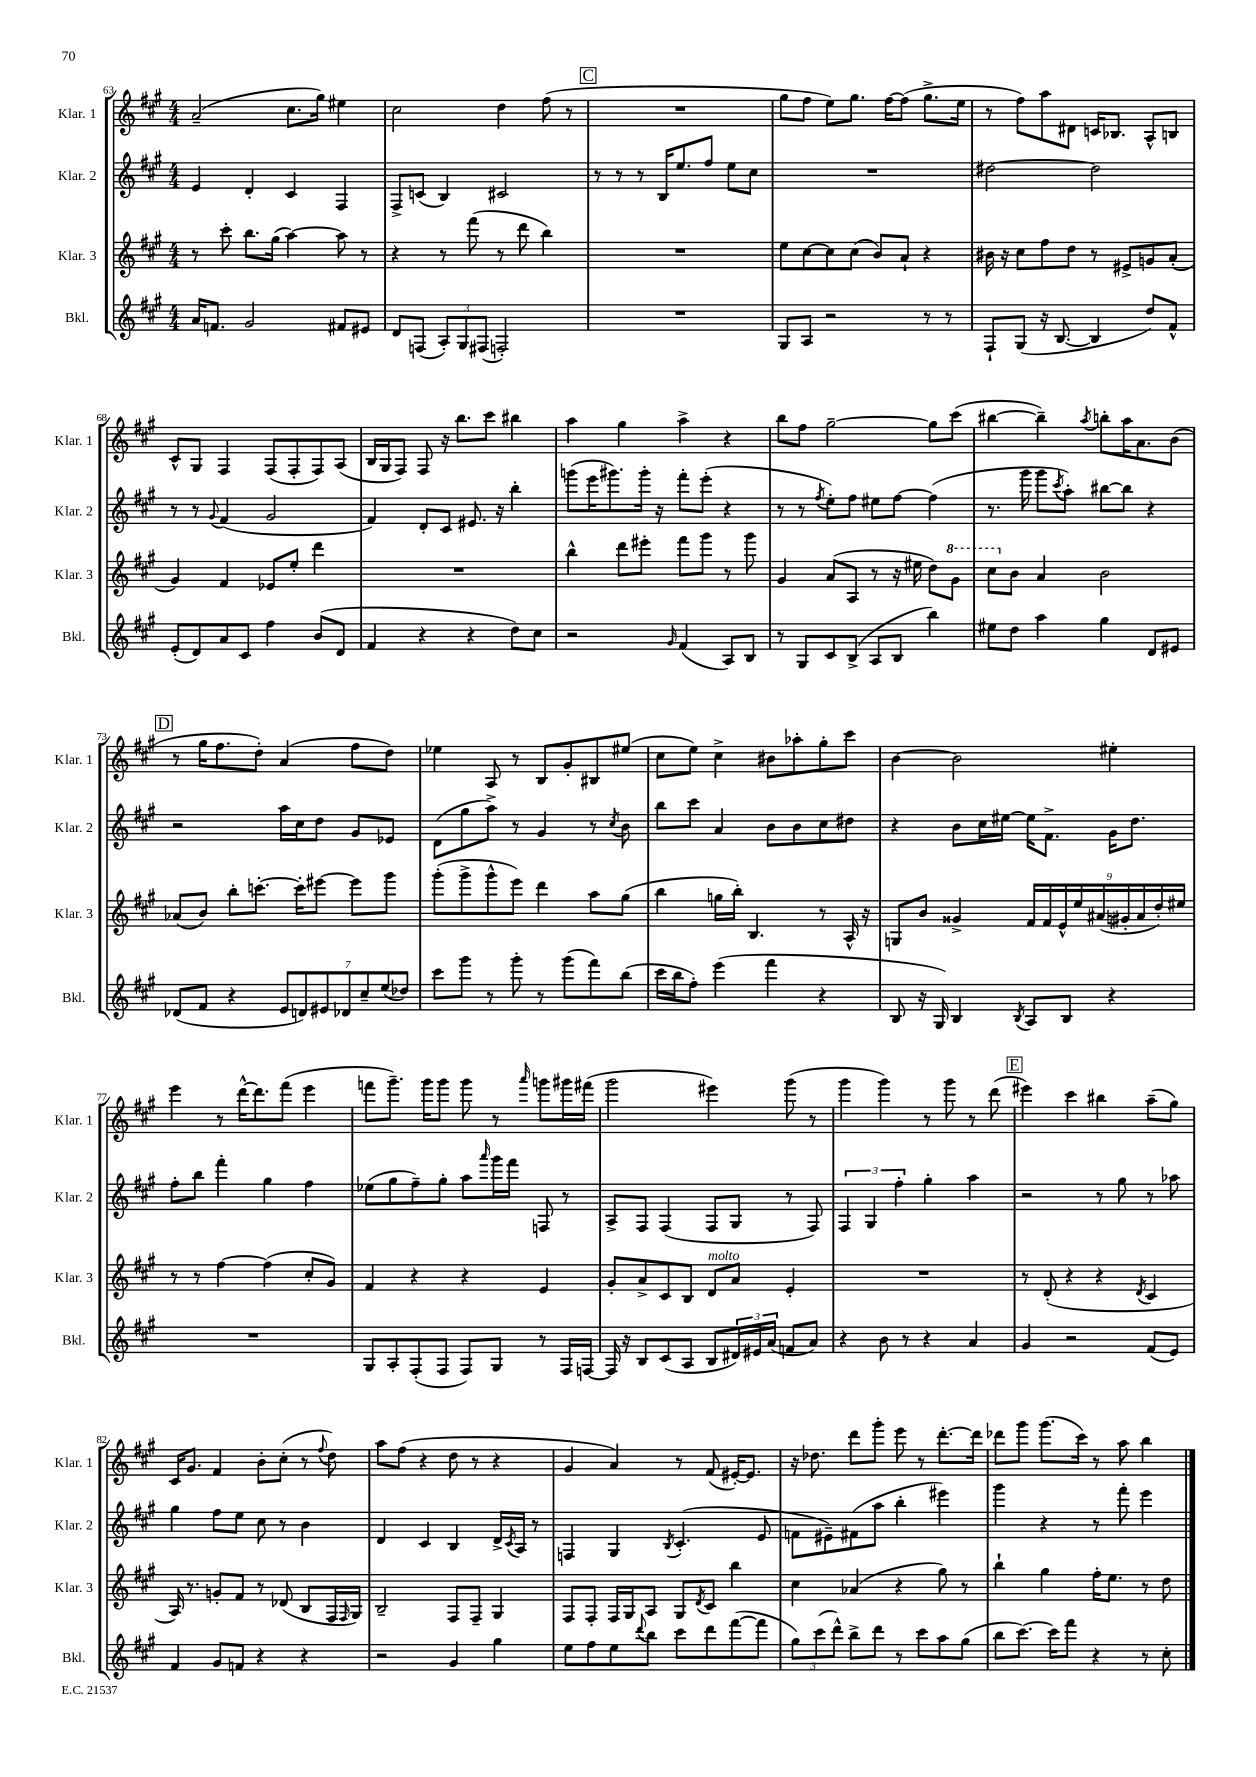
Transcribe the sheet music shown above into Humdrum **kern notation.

**kern	**kern	**kern	**kern
*part4	*part3	*part2	*part1
*staff4	*staff3	*staff2	*staff1
*I"Bkl.	*I"Klar. 3	*I"Klar. 2	*I"Klar. 1
*I'Bkl.	*I'Klar. 3	*I'Klar. 2	*I'Klar. 1
*clefG2	*clefG2	*clefG2	*clefG2
*k[f#c#g#]	*k[f#c#g#]	*k[f#c#g#]	*k[f#c#g#]
*M4/4	*M4/4	*M4/4	*M4/4
=63	=63	=63	=63
16a/KL	8r	4e/	(2a~/
8.fn/J	.	.	.
.	8ccc#'\	.	.
2g#/	8.bb\L	4d'/	.
.	(16gg#\Jk	.	.
.	[4aa\)	4c#/	8.cc#\L
.	.	.	16gg#\Jk)
8f#X/L	8aa\]	4F#/	4ee#X\
8e#X/J	8r	.	.
=64	=64	=64	=64
8d/L	4r	8F#^/L	2cc#\
(8Fn/J	.	(8cn/J	.
12A'/L)	8r	4B/)	.
12G#/	.	.	.
.	(8fff#\	.	.
(12F#X/J	.	.	.
2Fn'/)	8r	2c#X/	4dd\
.	8ddd\	.	.
.	4bb\)	.	(8ff#\
.	.	.	8r
!!LO:REH:place=s1:t=C
=65	=65	=65	=65
1r	1r	8r	1r
.	.	8r	.
.	.	8r	.
.	.	16B/KL	.
.	.	8.ee/	.
.	.	8ff#/J	.
.	.	8ee\L	.
.	.	8cc#\J	.
=66	=66	=66	=66
8G#/L	8ee\L	1r	8gg#\L
8A/J	[8cc#\	.	8ff#\J
2r	8cc#\]	.	8ee\L)
.	(8cc#\J	.	8.gg#\J
.	8b/L)	.	.
.	.	.	[16ff#\KL
.	8a`/J	.	(8ff#\J]
8r	4r	.	8.gg#^\L
8r	.	.	.
.	.	.	16ee\Jk
=67	=67	=67	=67
8F#`/L	16b#X\	[2dd#X\	8r
.	16r	.	.
(8G#/J	8cc#\L	.	8ff#\L)
16r	8ff#\	.	8aa\
[8.B/	.	.	.
.	8dd\J	.	8d#X\J
4B/]	8r	2dd#\]	16cn/KL
.	.	.	8.B-X/J
.	8e#X^/L	.	.
8dd/L)	8gn/	.	8A^^/L
8f#^^/J	(8a'/J	.	8Bn/J
!!LO:LB:g=z
=68	=68	=68	=68
(8e'/L	4g#/)	8r	8c#^^/L
8d/)	.	8r	8G#/J
.	.	8qqg#/	.
8a/	4f#/	(4f#/	4F#/
8c#/J	.	.	.
4ff#\	8e-X/L	2g#/	(8F#/L
.	8ee'/J	.	8F#'/
(8b/L	4ddd\	.	8F#/)
8d/J	.	.	(8A/J
=69	=69	=69	=69
4f#/	1r	4f#/)	16B/LL
.	.	.	16G#/J
.	.	.	8F#/J)
4r	.	8d'/L	8F#/
.	.	8c#/J	16r
.	.	.	8.bb\L
4r	.	8.e#X/	.
.	.	.	8ccc#\J
.	.	16r	.
8dd\L)	.	4bb'\	4bb#X\
8cc#\J	.	.	.
=70	=70	=70	=70
2r	4bb^^\	(8gggn\L	4aa\
.	.	16eee\K	.
.	.	8.ggg#X\)	.
.	8ddd\L	.	4gg#\
.	8eee#X'\J	16ggg#'\Jk	.
.	.	16r	.
16qqg#/	.	.	.
(4f#/	8fff#\L	8fff#'\L	4aa^\
.	8ggg#\J	(8eee'\J	.
8A/L)	8r	4r	4r
8B/J	8ggg#\	.	.
=71	=71	=71	=71
8r	4g#/	8r	8bb\L
8G#/L	.	8r	8ff#\J
.	.	8qff#/	.
8c#/	(8a/L	8ee'\L)	[2gg#~\
(8B^/J	8A/J	8ff#\J	.
8A/L	8r	8ee#X\L	.
8B/J	16r	[8ff#\J	.
.	16ee#X\	.	.
4bb\)	8dd\L)	(4ff#\]	8gg#\L]
*	*8va	*	*
.	8gg#\J	.	(8ccc#\J
=72	=72	=72	=72
8ee#X\L	8ccc#\L	8.r	[4bb#X\
*	*X8va	*	*
8dd\J	8b\J	.	.
.	.	16ggg#\	.
4aa\	4a/	8ggg#\L	4bb#~\])
.	.	8qccc#/	.
.	.	8aa'\J)	.
.	.	.	8qaa/
4gg#\	2b\	[8bb#X\L	8bbn'\L
.	.	8bb#\J]	16aa\K
.	.	.	8.a\
8d/L	.	4r	.
8e#X/J	.	.	(8b\J
!!LO:LB:g=z
!!LO:REH:place=s1:t=D
=73	=73	=73	=73
(8d-X/L	(8a-X/L	2r	8r
8f#/J	8b/J)	.	16gg#\KL
.	.	.	8.ff#\
4r	8bb'\L	.	.
.	[8.cccn'\J	.	8dd'\J)
14e/L	.	16aa\LL	(4a/
.	16ccc'\KL]	16cc#\J	.
14dn/)	.	.	.
.	[8eee#X\J	8dd\J	.
14e#X/	.	.	.
14d-X/	.	.	.
.	8eee#\L]	8g#/L	8ff#\L
14cc#~/	.	.	.
(14ee/	.	.	.
.	8ggg#\J	8e-X/J	8dd\J)
14dd-X/J)	.	.	.
=74	=74	=74	=74
8ccc#\L	(8ggg#'\L	(8d\L	4ee-X\
8ggg#\J	8ggg#^\	8gg#\	.
8r	8ggg#^^\	8aa^\J)	8A/
8ggg#'\	8eee\J)	8r	8r
8r	4ddd\	4g#/	8B/L
(8ggg#\L	.	.	8g#'/
8fff#\)	8aa\L	8r	8B#X/
.	.	8qcc#/	.
(8bb\J	(8gg#\J	8b\	(8ee#X/J
=75	=75	=75	=75
16ccc#\LL	4bb\	8bb\L	8cc#\L
16bb\J	.	.	.
8ff#'\J)	.	8ccc#\J	8ee\J)
(4eee\	16ggn\LL	4a/	4cc#^\
.	16bb'\JJ)	.	.
.	4.B/	.	.
4fff#\	.	8b\L	8b#X\L
.	.	8b\	8aa-X'\
4r	8r	8cc#\	8gg#'\
.	16A^^/	8dd#X\J	8ccc#\J
.	16r	.	.
=76	=76	=76	=76
8B/	8Gn/L	4r	[4b\
16r	8b/J	.	.
16G#/)	.	.	.
4B/	4g##X^/	8b\L	2b\]
.	.	16cc#\L	.
.	.	[16ee#X\JJ	.
8qB/	.	.	.
8A/L	18f#/LL	16ee#\KL]	.
.	18f#/	.	.
.	.	8.f#^\J	.
.	18e^^/	.	.
8B/J	.	.	.
.	18ee/	.	.
.	(18a#X/	.	.
4r	.	16g#\KL	4ee#X'\
.	18g#X'/	.	.
.	.	8.dd\J	.
.	18a#/	.	.
.	18dd'/)	.	.
.	18ee#X/JJ	.	.
!!LO:LB:g=z
=77	=77	=77	=77
1r	8r	8ff#'\L	4eee\
.	8r	8bb\J	.
.	[4ff#\	4fff#'\	8r
.	.	.	[16ddd^^\KL
.	.	.	8.ddd\]
.	(4ff#\]	4gg#\	.
.	.	.	(8fff#\J
.	8cc#'/L	4ff#\	4eee\
.	8g#/J)	.	.
=78	=78	=78	=78
8G#/L	4f#/	(8ee-X\L	8fffn\L
8A'/	.	8gg#\	8.ggg#~\J)
(8F#'/	4r	8ff#~\)	.
.	.	.	16ggg#\KL
8F#/J	.	8gg#'\J	8ggg#\J
8F#/L)	4r	8aa\L	8ggg#\
.	.	16qqaaa/	.
8G#/J	.	16ggg#\L	8r
.	.	16fff#\JJ	.
.	.	.	16qqaaa/
8r	4e/	8Fn/	8gggn\L
16F#/LL	.	8r	16ggg#X\L
[16Fn/JJ	.	.	(16fff#X\JJ
=79	=79	=79	=79
16F/]	8g#'/L	8A^/L	2ggg#\
16r	.	.	.
8B/L	8a^/	8F#/J	.
(8c#/	8c#/	(4F#/	.
8A/J	8B/J	.	.
!	!LO:TX:a:i:t=molto	!	!
8B/L	8d/L	8F#/L	4eee#X\)
24d#X/L)	8a/J	8G#/J	.
24e#X/	.	.	.
(24a/JJ	.	.	.
8fn/L	4e'/	8r	(8ggg#\
8a/J)	.	8F#/)	8r
=80	=80	=80	=80
4r	1r	6F#/	4ggg#\
.	.	6G#/	.
8b\	.	.	4ggg#\)
.	.	6ff#'\	.
8r	.	.	.
4r	.	4gg#'\	8r
.	.	.	8ggg#\
4a/	.	4aa\	8r
.	.	.	(8ddd\
!!LO:REH:place=s1:t=E
=81	=81	=81	=81
4g#/	8r	2r	4eee#X\)
.	(8d'/	.	.
2r	4r	.	4ccc#\
.	4r	8r	4bb#X\
.	.	8gg#\	.
.	8qd/	.	.
(8f#/L	4c#/	8r	(8aa~\L
8e/J)	.	8aa-X\	8gg#\J)
!!LO:LB:g=z
=82	=82	=82	=82
4f#/	16A/)	4gg#\	16c#/KL
.	8.r	.	8.g#/J
8g#/L	8gn'/L	8ff#\L	4f#/
8fn/J	8f#/J	8ee\J	.
4r	8r	8cc#\	8b'\L
.	(8d-X/	8r	(8cc#'\J
4r	8B/L	4b\	8r
.	.	.	8qqff#/
.	16F#/L	.	8dd\)
.	16qqF#/	.	.
.	16G#/JJ)	.	.
=83	=83	=83	=83
2r	2B~/	4d/	8aa\L
.	.	.	(8ff#\J
.	.	4c#/	4r
4g#/	8F#/L	4B/	8dd\
.	8F#~/J	.	8r
4gg#\	4G#/	16d^/LL	4r
.	.	8qc#/	.
.	.	16A/JJ	.
.	.	8r	.
=84	=84	=84	=84
8ee\L	8F#/L	4Fn/	4g#/
8ff#\	8F#'/J	.	.
8ee\	16F#/LL	4G#/	4a/)
.	16G#/J	.	.
8qqddd/	.	.	.
8bb\J	8A/J	.	.
.	.	8qB/	.
8ccc#\L	8G#/L	(4.c#'/	8r
.	8qd/	.	.
8ddd\	8c#/J	.	(8f#/
([8fff#\	4bb\	.	[16e#X'/KL)
.	.	.	8.e#/J]
8fff#\J]	.	8e/	.
=85	=85	=85	=85
12gg#\L)	4cc#\	8fn\L	16r
.	.	.	8.dd-X\
(12ccc#\	.	.	.
.	.	8e#X~\)	.
12ddd^^\J)	.	.	.
8bb^\L	(4a-X/	(8f#X\	8ddd\L
8ddd\J	.	8aa\J	8ggg#'\J
8r	4r	4bb'\	8eee\
8ccc#\L	.	.	8r
8aa\	8gg#\)	4eee#X\)	[8.ddd'\L
(8gg#\J	8r	.	.
.	.	.	16ddd\Jk]
=86	=86	=86	=86
8bb\L	4bb`\	4ggg#\	8ddd-X\L
[8.ccc#\J)	.	.	8ggg#\J
.	4gg#\	4r	(8.ggg#\L
16ccc#\KL]	.	.	.
8fff#\J	.	.	.
.	.	.	16ccc#\Jk)
4r	16ff#'\KL	8r	8r
.	8.ee\J	.	.
.	.	8fff#'\	8aa\
8r	8r	4eee\	4bb\
8cc#'\	8dd\	.	.
==	==	==	==
*-	*-	*-	*-
